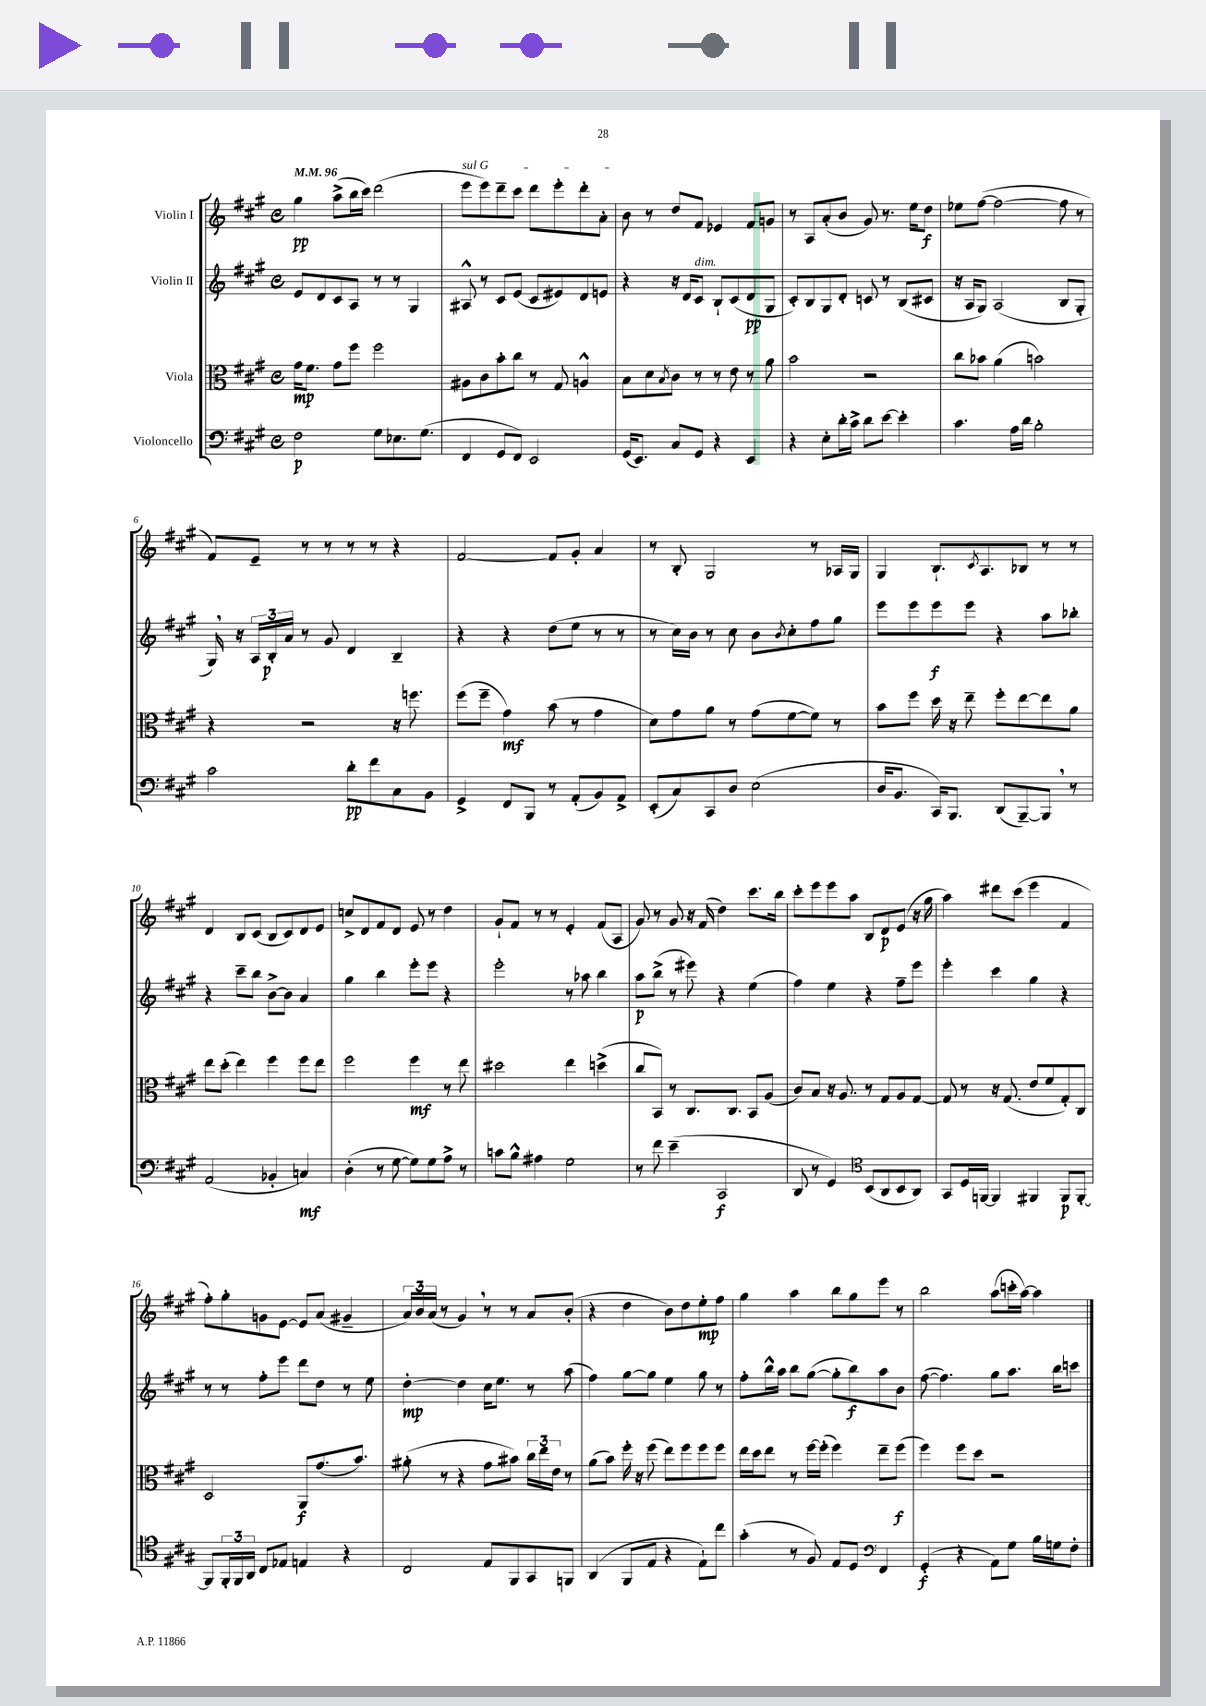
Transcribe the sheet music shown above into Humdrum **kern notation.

**kern	**kern	**kern	**kern
*staff4	*staff3	*staff2	*staff1
*clefF4	*clefC3	*clefG2	*clefG2
*k[f#c#g#]	*k[f#c#g#]	*k[f#c#g#]	*k[f#c#g#]
*M4/4	*M4/4	*M4/4	*M4/4
*met(c)	*met(c)	*met(c)	*met(c)
*MM96	*MM96	*MM96	*MM96
2F#	16g#	8e	4gg#
.	8.f#	.	.
.	.	8d	.
.	8g#	8c#	(8aa^
.	8ff#	8A	16bb
.	.	.	16ccc#)
8G#	2ff#	8r	(2ddd
8.E-	.	8r	.
.	.	4G#	.
(8.G#	.	.	.
=	=	=	=
4FF#	8A#	8A#^^	8eee
.	8c#	8r	8eee)
8GG#	8b'	8c#	8ddd~
8FF#)	8cc#	(8e	8ccc#
2EE	8r	8c#	8ddd
.	8G#	8e#)	8eee'
.	4A^^	8d	8ddd'
.	.	8e	8a'
=	=	=	=
(16GG#	8B	4r	8b
8.EE)	.	.	.
.	8d	.	8r
.	8qB	.	.
8C#	8c#	16r	8dd
.	.	16d	.
8GG#	8r	8c#	8f#
4r	8r	8B`	4e-
.	8e	(8c#	.
4EE	8r	8d	8f#
.	8a	8G#	8g
=	=	=	=
4r	2b	8c#')	8r
.	.	8B	8A
8E'	.	8G#	(8a'
16d'	.	8d'	8b
16c#^	.	.	.
8d	2r	8c	8g#)
[8e	.	8r	8.r
4e']	.	(8B	.
.	.	.	16ee
.	.	8c#	8dd
=	=	=	=
4.c#	8cc#	16r	8ee-
.	.	16A	.
.	8b-	8G#)	([8ff#
.	(4a	(2A	2ff#_
16A	.	.	.
16d	.	.	.
2B'	2b)	.	.
.	.	8B	8ff#]
.	.	8G#'	8r
=	=	=	=
2c#	4r	16G#)	8f#)
.	.	16r	.
.	.	24A	8e~
.	.	24B'	.
.	.	24a	.
.	2r	8r	8r
.	.	8g#	8r
8d'	.	4d	8r
8f#	.	.	8r
8C#	16r	4B~	4r
.	8.ff	.	.
8BB	.	.	.
=	=	=	=
4GG#^	(8ff#	4r	[2f#
.	8ff#~	.	.
8FF#	4g#)	4r	.
8BBB	.	.	.
8r	(8b	(8dd	8f#]
(8AA'	8r	8ee	8g#'
8BB)	4g#	8r	4a
8AA^	.	8r	.
=	=	=	=
(8EE'	8d)	8r	8r
8C#)	8g#	16cc#)	8B'
.	.	16b	.
8CC#	8a	8r	2G#
8D	8r	8cc#	.
(2E	(8g#	8b	.
.	.	8qb	.
.	[8f#	8cc#'	.
.	8f#])	8ff#	8r
.	8r	8gg#	16A-
.	.	.	16G#
=	=	=	=
16D	8b	8eee	4G#
8.BB	.	.	.
.	8ff#	8eee	.
16CC#)	16dd	8eee	8.B`
8.BBB	16r	.	.
.	8ee~	8eee	.
.	.	.	8qc#
.	.	.	8.A
(8DD	8ff#'	4r	.
[8BBB~)	[8ee	.	8B-
8BBB]	8ee]	8aa	8r
8r	8a	8bb-'	8r
=	=	=	=
(2AA	8ee	4r	4d
.	(8dd'	.	.
.	4ee)	8ccc#~	8B
.	.	8bb	(8c#
4BB-'	4ff#	[8b^	8B
.	.	8b]	8c#)
4C)	8ff#	4a	8d
.	8ee	.	8e
=	=	=	=
(4D'	2ff#	4gg#	8cc^
.	.	.	8d
8r	.	4bb	8f#
[8G#	.	.	8d
8G#])	4ff#	8eee'	8e
8G#	.	8eee	8r
8A^	8r	4r	4dd
8r	8ee	.	.
=	=	=	=
8c	2dd#	2eee'	8g#`
8B^^	.	.	8f#
4A#	.	.	8r
.	.	.	8r
2G#	4ee	8r	4e'
.	.	8aa-	.
.	(4dd^	4bb	(8f#
.	.	.	8A
=	=	=	=
8r	8cc#	8aa	8g#)
8f#	8BB)	(8bb^	8r
(4e~	8r	8r	8g#
.	8.C#	8eee#)	16r
.	.	.	(16f#
2CC#	.	4r	4dd)
.	8.C#	.	.
.	8BB	(4ee	8.ccc#
.	(8A	.	.
.	.	.	16bb
=	=	=	=
8DD	8c#)	4ff#)	8ccc#'
8r	8B	.	8eee
4GG#)	16r	4ee	8eee
.	8.A	.	.
.	.	.	8aa
*clefC4	*	*	*
(8BB	8r	4r	8B
8AA	8G#	.	8d
8BB	8A	8ff#~	(8e
8AA)	[8G#	8eee	16r
.	.	.	16gg#
=	=	=	=
8GG#	8G#]	4eee'	4aa)
16D	8r	.	.
[16FF	.	.	.
4FF]	16r	4ccc#	8ddd#
.	(8.G#	.	.
.	.	.	(8ccc#
4FF#	8e	4gg#	4eee
.	8f#	.	.
8FF#	8G#')	4r	4f#
[8FF#'	8C#	.	.
=	=	=	=
8FF#]	2D	8r	8ff#')
24FF#'	.	8r	8gg#'
24FF#	.	.	.
24AA	.	.	.
8C#	.	8ff#'	8g
8E-	.	8eee	[8e
4E	8AA	8ddd	8e]
.	(8.g#	8dd	(8a
4r	.	8r	4g#~
.	8.b)	.	.
.	.	8ee	.
=	=	=	=
2C#	(8a#'	[4dd'	24a)
.	.	.	24b
.	.	.	(24a
.	8r	.	8r
.	4r	4dd]	4g#)
8E	8g#	16cc#	8r
.	.	8.ee	.
8FF#	8b#)	.	8r
8GG#	24cc#	8r	8a
.	24ee	.	.
.	24e	.	.
8FF	8r	(8aa	(8b'
=	=	=	=
(4AA	(8a	4ff#)	4r
.	8b)	.	.
8FF#	16ff#'	[8gg#	4dd
.	16r	.	.
8E	(8ff#	8gg#]	.
4r	8ee)	4ee	8b)
.	8ff#	.	8dd
8E`)	8ff#	8gg#	8ee'
8cc#	8ff#	8r	8ff#
=	=	=	=
(4g#'	16ee	8ff#'	4gg#
.	16dd	.	.
.	8ee	16bb^^	.
.	.	16aa	.
8r	8r	8bb	4aa
8F#)	[16ff#	([8gg#	.
.	(16ff#']	.	.
8E	4ff#)	8gg#']	8bb
8D	.	8bb)	8gg#
*clefF4	*	*	*
4FF#	8ee~	8aa	8eee
.	(8ff#	8b	8r
=	=	=	=
(4GG#'	4ff#)	([8ff#	2bb
.	.	4.ff#])	.
4r	8ff#	.	.
.	8dd	.	.
8AA)	2r	8gg#	(8aa
8G#	.	8.aa	16ccc'
.	.	.	[16aa)
16B	.	.	4aa]
16G	.	16bb	.
8F#'	.	8ccc	.
==	==	==	==
*-	*-	*-	*-
